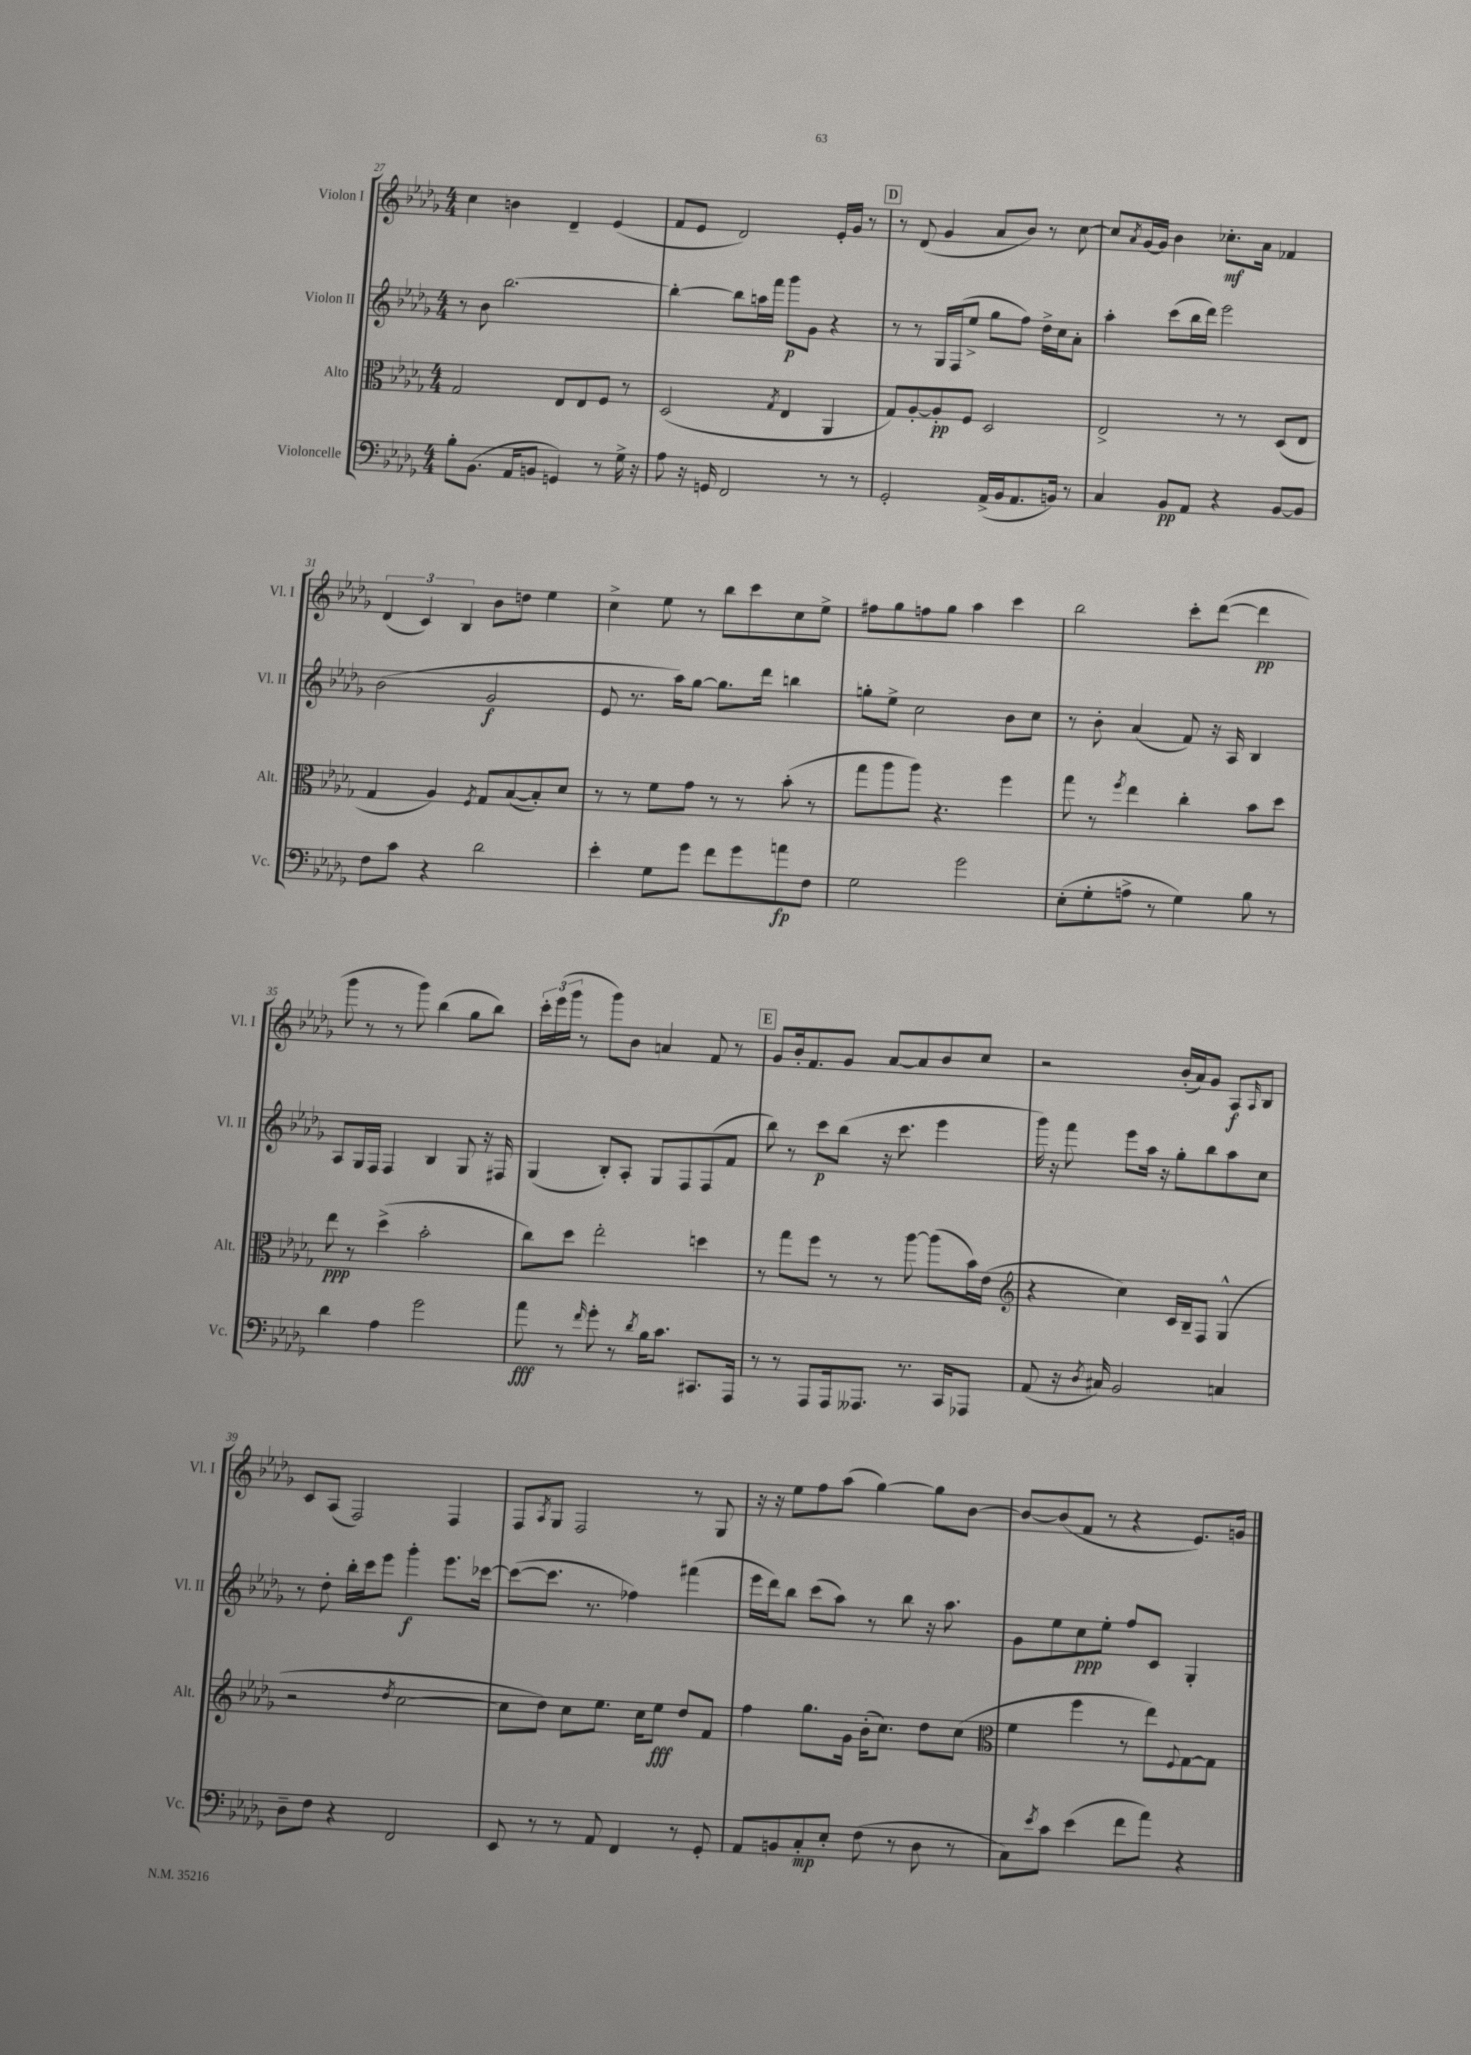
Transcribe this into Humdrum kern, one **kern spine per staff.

**kern	**dynam	**kern	**dynam	**kern	**dynam	**kern	**dynam
*part4	*part4	*part3	*part3	*part2	*part2	*part1	*part1
*staff4	*staff4	*staff3	*staff3	*staff2	*staff2	*staff1	*staff1
*I"Violoncelle	*	*I"Alto	*	*I"Violon II	*	*I"Violon I	*
*I'Vc.	*	*I'Alt.	*	*I'Vl. II	*	*I'Vl. I	*
*clefF4	*	*clefC3	*	*clefG2	*	*clefG2	*
*k[b-e-a-d-g-]	*	*k[b-e-a-d-g-]	*	*k[b-e-a-d-g-]	*	*k[b-e-a-d-g-]	*
*M4/4	*	*M4/4	*	*M4/4	*	*M4/4	*
=27	=27	=27	=27	=27	=27	=27	=27
8B-'\L	.	2G-/	.	8r	.	4cc\	.
(8.BB-\J	.	.	.	8b-\	.	.	.
.	.	.	.	[2.bb-\	.	4bn\	.
16AA-/KL	.	.	.	.	.	.	.
8BBn/J	.	.	.	.	.	.	.
4GGn/)	.	8E-/L	.	.	.	4d-~/	.
.	.	8E-/	.	.	.	.	.
8r	.	8F/J	.	.	.	(4e-/	.
16G-^\	.	8r	.	.	.	.	.
16r	.	.	.	.	.	.	.
=28	=28	=28	=28	=28	=28	=28	=28
8A-\	.	(2D-/	.	4bb-'\_	.	8f/L	.
16r	.	.	.	.	.	8e-/J	.
16GGn/	.	.	.	.	.	.	.
2FF/	.	.	.	8bb-\L]	.	2d-/)	.
.	.	.	.	16aan\L	.	.	.
.	.	.	.	16fff\JJ	.	.	.
.	.	8qG-/	.	.	.	.	.
.	.	4E-/	.	8ggg-\L	p	.	.
.	.	.	.	8g-\J	.	.	.
8r	.	4AA-/	.	4r	.	16e-'/LL	.
.	.	.	.	.	.	16g-/JJ	.
8r	.	.	.	.	.	8r	.
!!LO:REH:place=s1:t=D
=29	=29	=29	=29	=29	=29	=29	=29
2GG-'/	.	8G-/L)	.	8r	.	8r	.
.	.	[8A-'/	.	8r	.	(8d-/	.
.	.	8A-'/]	pp	16G-/LL	.	4g-/	.
.	.	.	.	(16F/J	.	.	.
.	.	8F/J	.	8ee-^/J	.	.	.
(16AA-^/LL	.	2D-/	.	8gg-\L	.	8a-/L	.
16BB-/J	.	.	.	.	.	.	.
8.AA-/	.	.	.	8ff\J)	.	8b-/J)	.
.	.	.	.	16dd-^\LL	.	8r	.
16BBn/Jk)	.	.	.	16cc\J	.	.	.
8r	.	.	.	8a-'\J	.	[8cc\	.
=30	=30	=30	=30	=30	=30	=30	=30
4C/	.	2E-^/	.	4aa-'\	.	8cc/L]	.
.	.	.	.	.	.	8qa-/	.
.	.	.	.	.	.	[16g-/L	.
.	.	.	.	.	.	16g-/JJ]	.
8BB-/L	pp	.	.	(8ccc\L	.	4b-\	.
8AA-/J	.	.	.	16bb-\L	.	.	.
.	.	.	.	16ddd-\JJ)	.	.	.
4r	.	8r	.	2eee-\	.	8.cc-X'\L	mf
.	.	8r	.	.	.	.	.
.	.	.	.	.	.	16a-\Jk	.
[8BB-/L	.	(8D-/L	.	.	.	4f-X/	.
8BB-/J]	.	8E-/J	.	.	.	.	.
!!LO:LB:g=z
=31	=31	=31	=31	=31	=31	=31	=31
8F\L	.	4G-/	.	(2b-\	.	(6d-/	.
8c\J	.	.	.	.	.	.	.
.	.	.	.	.	.	6c/)	.
4r	.	4A-/)	.	.	.	.	.
.	.	.	.	.	.	6B-/	.
.	.	8qF/	.	.	.	.	.
2d-\	.	8G-/L	.	2g-/	f	8b-\L	.
.	.	([8B-/	.	.	.	8ddn\J	.
.	.	8B-'/])	.	.	.	4ee-\	.
.	.	8d-/J	.	.	.	.	.
=32	=32	=32	=32	=32	=32	=32	=32
4e-'\	.	8r	.	8e-/	.	4cc^\	.
.	.	8r	.	8.r	.	.	.
8G-\L	.	8f\L	.	.	.	8ee-\	.
.	.	.	.	16aa-\KL)	.	.	.
8g-\J	.	8g-\J	.	[8gg-\J	.	8r	.
8f\L	.	8r	.	8.gg-\L]	.	8bb-\L	.
8g-\	.	8r	.	.	.	8ccc\	.
.	.	.	.	16ddd-\Jk	.	.	.
8an\	fp	(8b-'\	.	4bbn\	.	8cc\	.
8F\J	.	8r	.	.	.	8ee-^\J	.
=33	=33	=33	=33	=33	=33	=33	=33
2G-\	.	8gg-\L	.	8ggn'\L	.	8ff#X\L	.
.	.	8aa-\	.	8ee-^\J	.	8gg-\	.
.	.	8aa-\J)	.	2cc\	.	8ffn\	.
.	.	4.r	.	.	.	8gg-\J	.
2g-\	.	.	.	.	.	4aa-\	.
.	.	4ff\	.	8b-\L	.	4ccc\	.
.	.	.	.	8cc\J	.	.	.
=34	=34	=34	=34	=34	=34	=34	=34
(8E-'\L	.	8gg-\	.	8r	.	2bb-\	.
8G-'\	.	8r	.	8b-'\	.	.	.
.	.	8qff/	.	.	.	.	.
8An^\J	.	4ee-\	.	(4a-/	.	.	.
8r	.	.	.	.	.	.	.
4G-\)	.	4cc'\	.	8f/)	.	8ccc'\L	.
.	.	.	.	16r	.	([8ddd-\J	.
.	.	.	.	16A-/	.	.	.
8B-\	.	8b-\L	.	4B-/	.	4ddd-\]	pp
8r	.	8dd-\J	.	.	.	.	.
!!LO:LB:g=z
=35	=35	=35	=35	=35	=35	=35	=35
4d-\	.	8ee-\	ppp	8A-/L	.	8ggg-\	.
.	.	8r	.	16G-/L	.	8r	.
.	.	.	.	16F/JJ	.	.	.
4A-\	.	(4dd-^\	.	4F/	.	8r	.
.	.	.	.	.	.	8ggg-\)	.
2g-\	.	2b-'\	.	4B-/	.	(4bb-\	.
.	.	.	.	8G-/	.	8gg-\L	.
.	.	.	.	16r	.	8bb-\J)	.
.	.	.	.	16F#X/	.	.	.
=36	=36	=36	=36	=36	=36	=36	=36
8a-\	fff	8cc\L)	.	(4G-/	.	24ccc'\LL	.
.	.	.	.	.	.	(24eee-\	.
.	.	.	.	.	.	24ggg-\JJ	.
8r	.	8dd-\J	.	.	.	8r	.
16qqf/	.	.	.	.	.	.	.
8g-'\	.	2ee-'\	.	8B-'/L)	.	8ggg-\L)	.
8r	.	.	.	8A-'/J	.	8b-\J	.
8qd-/	.	.	.	.	.	.	.
16B-\KL	.	.	.	8G-/L	.	4an/	.
8.c\J	.	.	.	.	.	.	.
.	.	.	.	8F/	.	.	.
8.CC#X/L	.	4ddn\	.	(8F/	.	8f/	.
.	.	.	.	8f/J	.	8r	.
16AAA-/Jk	.	.	.	.	.	.	.
!!LO:REH:place=s1:t=E
=37	=37	=37	=37	=37	=37	=37	=37
8r	.	8r	.	8bb-\)	.	8g-/L	.
8r	.	8gg-\L	.	8r	.	16b-'/k	.
.	.	.	.	.	.	8.f/	.
8AAA-/L	.	8ff\J	.	8ccc\L	p	.	.
16AAA-/k	.	8r	.	(8bb-\J	.	8g-/J	.
8.AAA--X/J	.	.	.	.	.	.	.
.	.	8r	.	16r	.	[8a-/L	.
.	.	.	.	8.ccc\	.	.	.
8.r	.	[8aa-\	.	.	.	8a-/]	.
.	.	(8aa-\L]	.	4eee-\	.	8b-/	.
16CC/KL	.	.	.	.	.	.	.
8AAA-X/J	.	16b-\L)	.	.	.	8cc/J	.
.	.	(16e-\JJ	.	.	.	.	.
=38	=38	=38	=38	=38	=38	=38	=38
*	*	*clefG2	*	*	*	*	*
(8AA-/	.	4r	.	16ggg-\)	.	2r	.
.	.	.	.	16r	.	.	.
16r	.	.	.	8fff\	.	.	.
8qD-/	.	.	.	.	.	.	.
16C#X/)	.	.	.	.	.	.	.
2BB-/	.	4cc\)	.	8eee-\L	.	.	.
.	.	.	.	16aa-\Jk	.	.	.
.	.	.	.	16r	.	.	.
.	.	16c/LL	.	8gg-'\L	.	(16b-'/LL	.
.	.	16B-~/J	.	.	.	16a-/J)	.
.	.	8F/J	.	8bb-\	.	8g-/J	.
4Cn/	.	(4G-^^/	.	8aa-\	.	8A-/L	f
.	.	.	.	.	.	16qqA-/	.
.	.	.	.	8cc\J	.	8B-/J	.
!!LO:LB:g=z
=39	=39	=39	=39	=39	=39	=39	=39
8D-~\L	.	2r	.	8r	.	8c/L	.
8F\J	.	.	.	8dd-'\	.	(8A-/J	.
4r	.	.	.	16bb-'\LL	.	2F/)	.
.	.	.	.	16ccc\J	.	.	.
.	.	.	.	8eee-\J	.	.	.
.	.	8qdd-/	.	.	.	.	.
2FF/	.	[2cc\	.	4ggg-'\	f	.	.
.	.	.	.	8.eee-\L	.	4F/	.
.	.	.	.	[16ccc-X\Jk	.	.	.
=40	=40	=40	=40	=40	=40	=40	=40
8EE-/	.	8cc\L]	.	(8ccc-\L_	.	8F/L	.
.	.	.	.	.	.	8qA-/	.
8r	.	8dd-\J)	.	8.ccc-\J]	.	8G-/J	.
8r	.	8cc\L	.	.	.	2F/	.
.	.	.	.	8.r	.	.	.
8AA-/	.	8.ee-\J	.	.	.	.	.
4FF/	.	.	.	4ff-X\)	.	.	.
.	.	16cc\KL	.	.	.	.	.
.	.	8ee-\J	fff	.	.	.	.
8r	.	8dd-/L	.	(4fff#X\	.	8r	.
8GG-'/	.	8f/J	.	.	.	8G-/	.
=41	=41	=41	=41	=41	=41	=41	=41
8AA-/L	.	4ff\	.	16eee-\LL	.	16r	.
.	.	.	.	16ddd-\J)	.	16r	.
8BBn/	.	.	.	8bb-\J	.	8ee-\L	.
8C'/	mp	8.gg-\L	.	(8ccc\L	.	8ff\	.
8E-'/J	.	.	.	8aa-\J)	.	(8aa-\J	.
.	.	16g-\Jk	.	.	.	.	.
(8F\	.	(16b-'\KL	.	8r	.	[4gg-\)	.
.	.	8.cc\J)	.	.	.	.	.
8r	.	.	.	8bb-\	.	.	.
8D-\	.	8dd-\L	.	16r	.	8gg-\L]	.
.	.	.	.	8.aa-\	.	.	.
8r	.	(8cc\J	.	.	.	[8b-\J	.
=42	=42	=42	=42	=42	=42	=42	=42
*	*	*clefC3	*	*	*	*	*
8C\L)	.	4f\	.	8g-\L	.	8b-/L_	.
8qe-/	.	.	.	.	.	.	.
8c\J	.	.	.	8ee-\	.	(8b-/]	.
(4e-\	.	4ff\	.	8cc\	ppp	8f/J	.
.	.	.	.	8ee-'\J	.	8r	.
8f\L	.	8r	.	8ff/L	.	4r	.
8a-\J)	.	8ee-\L)	.	8c/J	.	.	.
.	.	8qqF/	.	.	.	.	.
4r	.	[8G-\	.	4G-'/	.	8.e-/L)	.
.	.	8G-\J]	.	.	.	.	.
.	.	.	.	.	.	16gn/Jk	.
==	==	==	==	==	==	==	==
*-	*-	*-	*-	*-	*-	*-	*-
